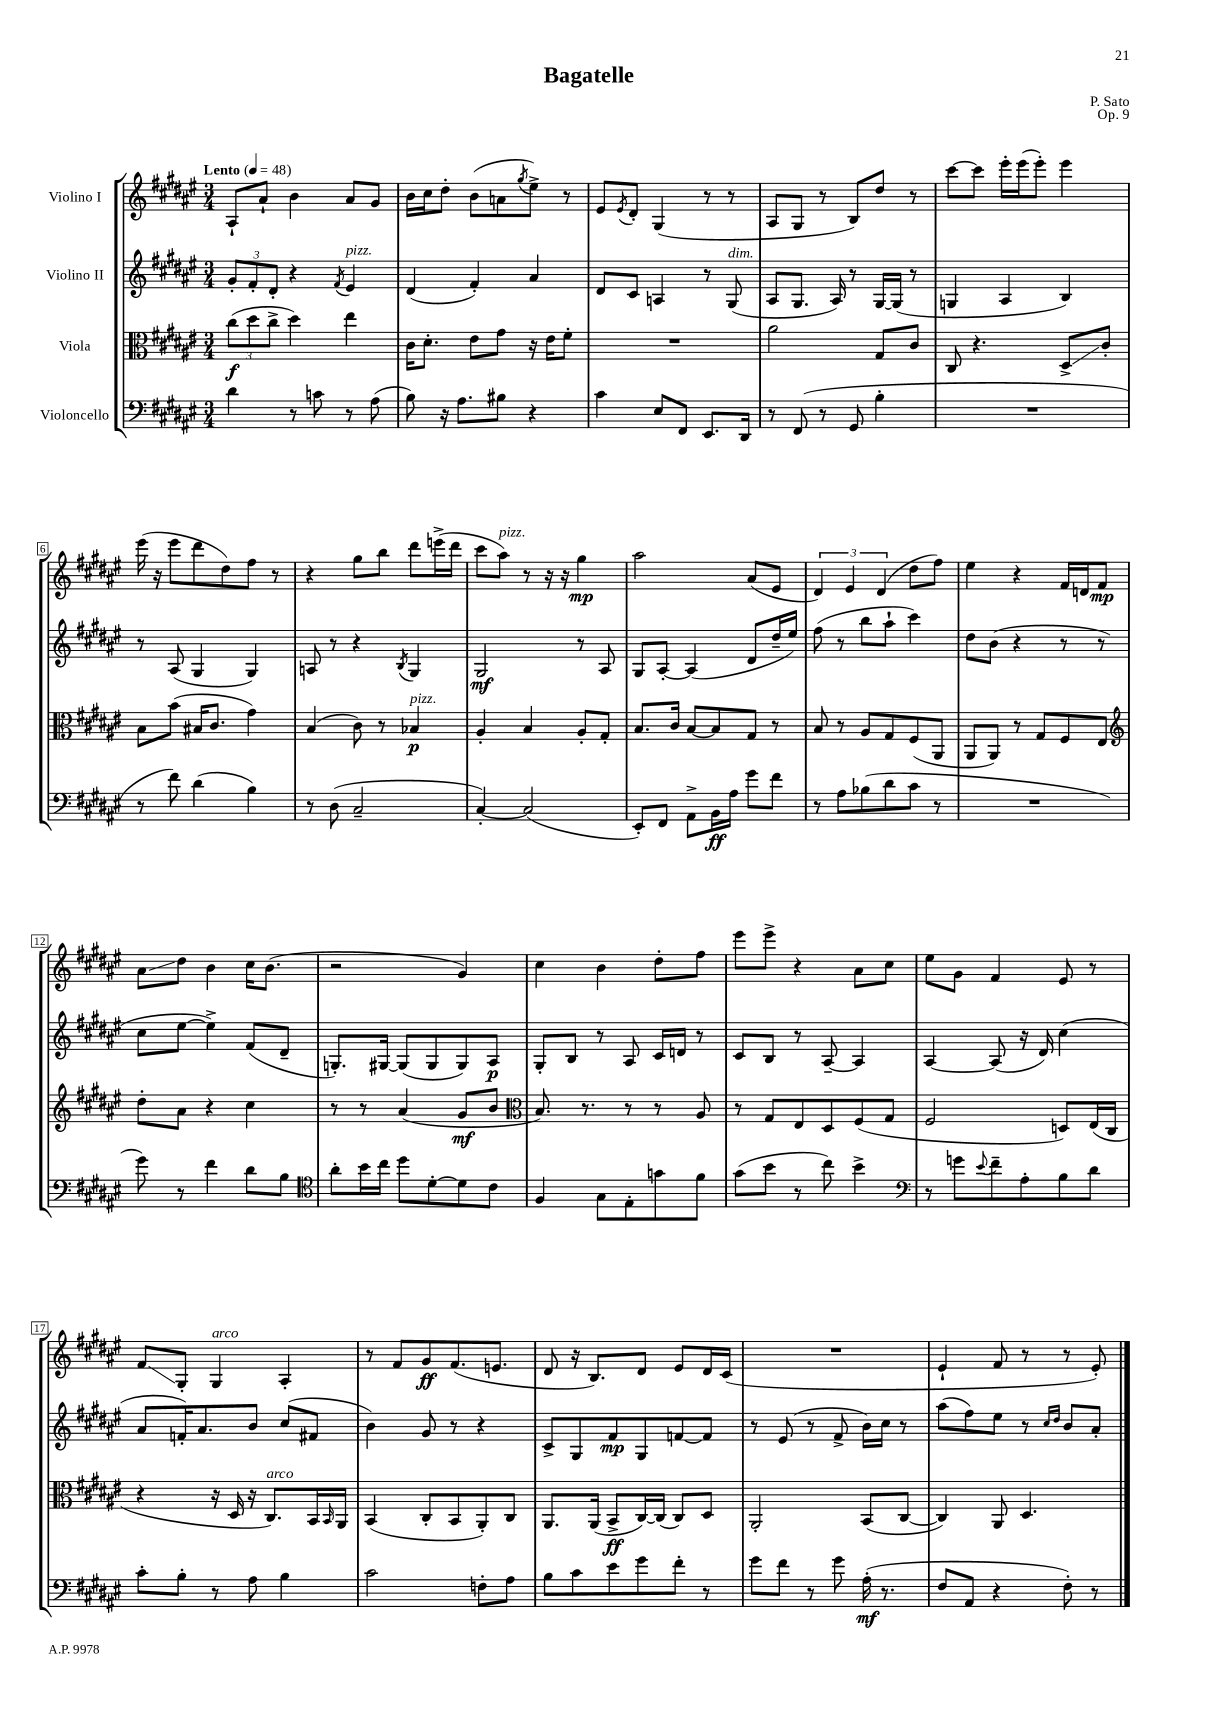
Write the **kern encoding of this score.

**kern	**kern	**kern	**kern
*staff4	*staff3	*staff2	*staff1
*clefF4	*clefC3	*clefG2	*clefG2
*k[f#c#g#d#a#e#]	*k[f#c#g#d#a#e#]	*k[f#c#g#d#a#e#]	*k[f#c#g#d#a#e#]
*M3/4	*M3/4	*M3/4	*M3/4
*MM48	*MM48	*MM48	*MM48
4d#\	(12cc#\L	12g#'/L	8A#`/L
.	12dd#\	12f#'/	.
.	.	.	8a#`/J
.	12cc#^\J	12d#'/J	.
8r	4dd#\)	4r	4b\
8c\	.	.	.
.	.	8qf#/	.
8r	4ee#\	4e#/	8a#/L
(8A#\	.	.	8g#/J
=	=	=	=
8B\)	16c#\LK	(4d#/	16b\LL
.	8.d#'\J	.	16cc#\J
16r	.	.	8dd#'\J
8.A#\L	.	.	.
.	8e#\L	4f#'/)	(8b\L
8B#\J	8g#\J	.	8a\
.	.	.	8qgg#/
4r	16r	4a#/	8ee#^\J)
.	16e#\LK	.	.
.	8f#'\J	.	8r
=	=	=	=
4c#\	2.r	8d#/L	8e#/L
.	.	.	8qe#/
.	.	8c#/J	8d#'/J
8E#/L	.	4A/	(4G#/
8FF#/J	.	.	.
8.EE#/L	.	8r	8r
.	.	(8G#/	8r
16DD#/Jk	.	.	.
=	=	=	=
8r	2a#\	8A#/L	8A#/L
(8FF#/	.	8.G#/J	8G#/J
8r	.	.	8r
.	.	16A#/)	.
8GG#/	.	8r	8B/L)
4B'\	8G#/L	[16G#/LL	8dd#/J
.	.	(16G#/]JJ	.
.	8c#/J	8r	8r
=	=	=	=
2.r	8C#/	4G/	[8ccc#\L
.	4.r	.	8ccc#\]J
.	.	4A#/	16eee#'\LL
.	.	.	(16eee#\J
.	.	.	8eee#'\J)
.	8D#^/L	4B/)	4eee#\
.	8c#'/J	.	.
=	=	=	=
8r	8B\L	8r	(16eee#\
.	.	.	16r
8f#\)	(8b\J	(8A#/	8eee#\L
(4d#\	16B#/LK	4G#/	8ddd#\
.	8.c#/J	.	.
.	.	.	8dd#\)
4B\)	4g#\)	4G#/)	8ff#\J
.	.	.	8r
=	=	=	=
8r	(4B/	8A/	4r
(8D#\	.	8r	.
2C#~/	8c#\)	4r	8gg#\L
.	8r	.	8bb\J
.	.	8qB/	.
.	4B-/	4G#/	8ddd#\L
.	.	.	(16eee^\L
.	.	.	16ddd#\JJ
=	=	=	=
[4C#'/)	4A#'/	2G#/	8ccc#\L
.	.	.	8aa#\J)
(2C#/]	4B/	.	8r
.	.	.	16r
.	.	.	16r
.	8A#'/L	8r	4gg#\
.	8G#'/J	8A#/	.
=	=	=	=
8EE#'/L)	8.B/L	8G#/L	2aa#\
8FF#/J	.	[8A#'/J	.
.	16c#/Jk	.	.
8AA#^\L	[8B/L	(4A#/]	.
16BB\L	8B/]	.	.
16A#\JJ	.	.	.
8g#\L	8G#/J	8d#/L	(8a#/L
8f#\J	8r	16dd#~/L	8e#/J
.	.	16ee#/JJ)	.
=	=	=	=
8r	8B/	(8ff#\	6d#/)
8A#\L	8r	8r	.
.	.	.	6e#/
(8B-\	8A#/L	8bb\L	.
.	.	.	(6d#/
8d#\	8G#/	8aa#`\J	.
8c#\J	(8F#/	4ccc#\)	8dd#\L
8r	8AA#/J	.	8ff#\J)
=	=	=	=
2.r	8AA#/L	8dd#\L	4ee#\
.	8AA#/J)	(8b\J	.
.	8r	4r	4r
.	8G#/L	.	.
.	8F#/	8r	16f#/LL
.	.	.	16d/J
.	8E#/J	8r	8f#/J
=	=	=	=
*	*clefG2	*	*
8g#\)	8dd#'\L	8cc#\L	8a#\L
8r	8a#\J	[8ee#\J	8dd#\J
4f#\	4r	4ee#^\])	4b\
8d#\L	4cc#\	(8f#/L	16cc#\LK
.	.	.	(8.b\J
8B\J	.	8d#~/J	.
=	=	=	=
*clefC4	*	*	*
8a#'\L	8r	8.G'/L)	2r
16b\L	8r	.	.
16cc#\JJ	.	[16G#/Jk	.
8dd#\L	(4a#/	(8G#/]L	.
[8d#'\	.	8G#/	.
8d#\]	8g#/L	8G#/)	4g#/)
8c#\J	8b/J	8A#/J	.
=	=	=	=
*	*clefC3	*	*
4F#/	8.B/)	8G#'/L	4cc#\
.	.	8B/J	.
.	8.r	.	.
8G#\L	.	8r	4b\
8E#'\	8r	8A#/	.
8g\	8r	16c#/LL	8dd#'\L
.	.	16d/JJ	.
8f#\J	8A#/	8r	8ff#\J
=	=	=	=
(8g#\L	8r	8c#/L	8eee#\L
8b\J	8G#/L	8B/J	8eee#^\J
8r	8E#/	8r	4r
8cc#\)	8D#/	[8A#~/	.
4b^\	(8F#/	4A#/]	8a#\L
.	8G#/J	.	8cc#\J
=	=	=	=
*clefF4	*	*	*
8r	2F#/	[4A#/	8ee#\L
8g\L	.	.	8g#\J
8qqe#/	.	.	.
8f#~\	.	(8A#/]	4f#/
8A#'\	.	16r	.
.	.	16d#/)	.
8B\	8D/L)	(4cc#\	8e#/
8d#\J	(16E#/L	.	8r
.	16C#/JJ	.	.
=	=	=	=
8c#'\L	4r	8a#/L	8f#/L
8B'\J	.	16f'/K)	8G#'/J
.	.	8.a#/	.
8r	16r	.	4G#/
.	16D#/	.	.
8A#\	16r	8b/J	.
.	8.C#/L)	.	.
4B\	.	(8cc#/L	4A#'/
.	16BB/L	8f#/J	.
.	16qqBB/	.	.
.	16AA#/JJ	.	.
=	=	=	=
2c#\	(4BB/	4b\)	8r
.	.	.	8f#/L
.	8C#'/L	8g#/	8g#/
.	8BB/	8r	(8.f#/
8F'\L	8AA#'/)	4r	.
.	.	.	8.e/J
8A#\J	8C#/J	.	.
=	=	=	=
8B\L	8.AA#/L	8c#^/L	8d#/
8c#\	.	8G#/	16r
.	(16AA#/Jk	.	8.B/L)
8e#\	8BB^/L	8f#/	.
8g#\	[16C#/L)	8G#/	8d#/J
.	(16C#/]JJ	.	.
8f#'\J	8C#/L)	[8f/	8e#/L
8r	8D#/J	8f/]J	16d#/L
.	.	.	(16c#/JJ
=	=	=	=
8g#\L	2AA#'/	8r	2.r
8f#\J	.	(8e#/	.
8r	.	8r	.
8g#\	.	8f#^/	.
(16A#'\	(8BB/L	16b\LL)	.
8.r	.	16cc#\JJ	.
.	[8C#/J	8r	.
=	=	=	=
8F#/L	4C#/])	(8aa#\L	4e#`/
8AA#/J	.	8ff#\)	.
4r	8AA#/	8ee#\J	8f#/
.	4.D#/	8r	8r
.	.	16qqcc#/LL	.
.	.	16qqdd#/JJ	.
8F#'\)	.	8b/L	8r
8r	.	8a#'/J	8e#'/)
==	==	==	==
*-	*-	*-	*-
